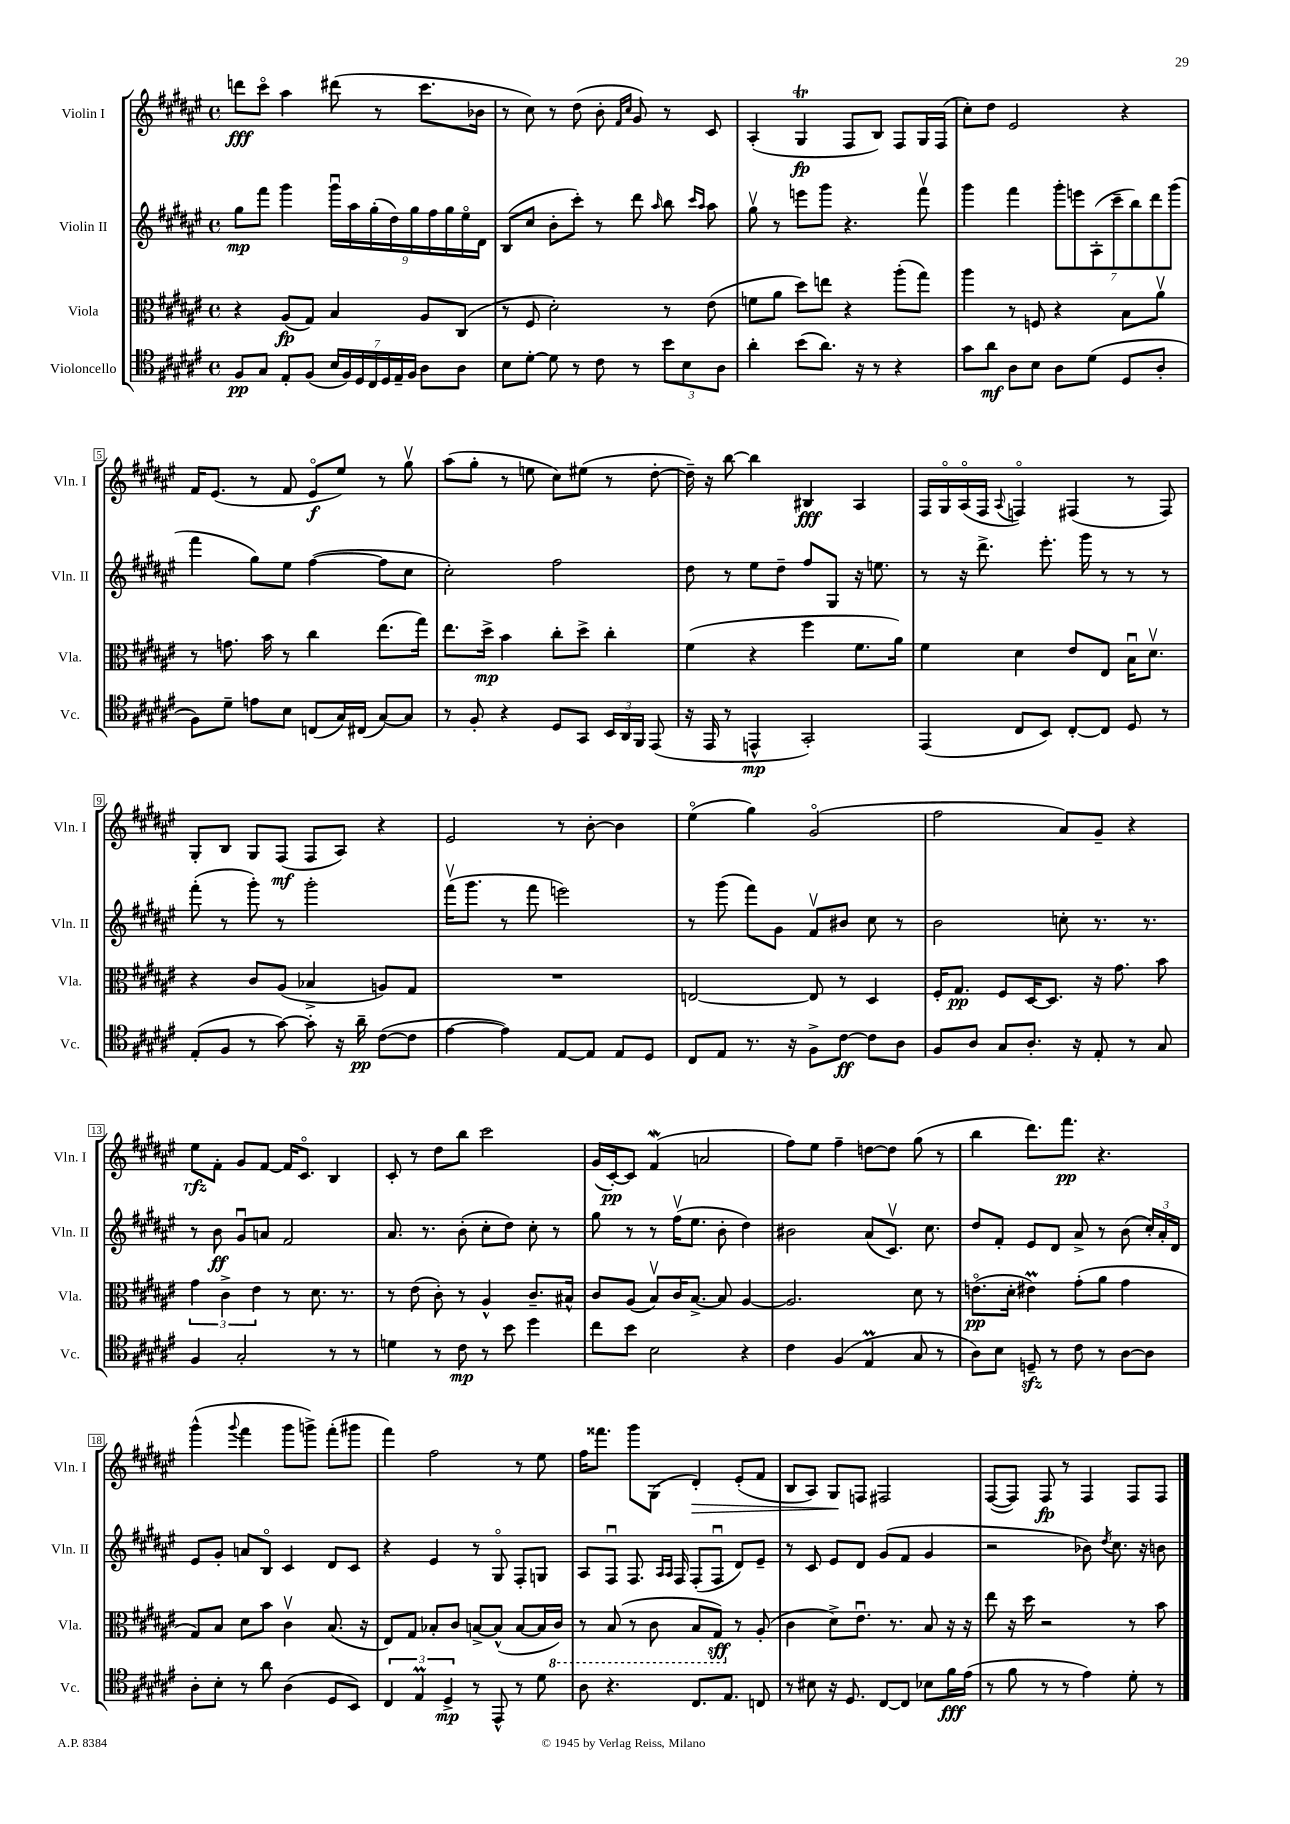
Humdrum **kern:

**kern	**dynam	**kern	**dynam	**kern	**dynam	**kern	**dynam
*part4	*part4	*part3	*part3	*part2	*part2	*part1	*part1
*staff4	*staff4	*staff3	*staff3	*staff2	*staff2	*staff1	*staff1
*I"Violoncello	*	*I"Viola	*	*I"Violin II	*	*I"Violin I	*
*I'Vc.	*	*I'Vla.	*	*I'Vln. II	*	*I'Vln. I	*
*clefC4	*	*clefC3	*	*clefG2	*	*clefG2	*
*k[f#c#g#d#a#e#]	*	*k[f#c#g#d#a#e#]	*	*k[f#c#g#d#a#e#]	*	*k[f#c#g#d#a#e#]	*
*M4/4	*	*M4/4	*	*M4/4	*	*M4/4	*
*met(c)	*	*met(c)	*	*met(c)	*	*met(c)	*
=1	=1	=1	=1	=1	=1	=1	=1
8F#/L	pp	4r	.	8gg#\L	mp	8dddn\L	fff
8G#/J	.	.	.	8fff#\J	.	8ccc#\J	.
8E#'/L	.	(8A#/L	fp	4ggg#\	.	4aa#\	.
(8F#/J	.	8G#/J)	.	.	.	.	.
28B/LL	.	4B/	.	18ggg#u\LL	.	(8ddd#X\	.
28F#/)	.	.	.	.	.	.	.
.	.	.	.	18aa#\	.	.	.
28D#/	.	.	.	.	.	.	.
28C#/	.	.	.	.	.	.	.
.	.	.	.	(18gg#'\	.	.	.
.	.	.	.	.	.	8r	.
28D#/	.	.	.	.	.	.	.
.	.	.	.	18dd#\)	.	.	.
28E#~/	.	.	.	.	.	.	.
28F#/JJ	.	.	.	.	.	.	.
.	.	.	.	18gg#\	.	.	.
8A#\L	.	8A#/L	.	.	.	8.ccc#\L	.
.	.	.	.	18ff#\	.	.	.
.	.	.	.	18gg#\	.	.	.
8A#\J	.	(8C#/J	.	.	.	.	.
.	.	.	.	18ee#\	.	.	.
.	.	.	.	.	.	16b-X\Jk	.
.	.	.	.	18d#\JJ	.	.	.
=2	=2	=2	=2	=2	=2	=2	=2
8B\L	.	8r	.	(8B/L	.	8r	.
[8d#'\J	.	8F#/	.	8cc#/J	.	8cc#\)	.
8d#\]	.	2d#'\)	.	8b'\L	.	8r	.
8r	.	.	.	8ccc#'\J)	.	(8dd#\	.
8c#\	.	.	.	8r	.	8b'\	.
.	.	.	.	.	.	16qqf#/LL	.
.	.	.	.	.	.	16qqcc#/JJ	.
8r	.	.	.	8ddd#\	.	8g#/)	.
.	.	.	.	16qqaa#/	.	.	.
12b\L	.	8r	.	8bb\	.	8r	.
12B\	.	.	.	.	.	.	.
.	.	.	.	16qqccc#/LL	.	.	.
.	.	.	.	16qqaa#/JJ	.	.	.
.	.	(8e#\	.	8aa#\	.	8c#/	.
12A#\J	.	.	.	.	.	.	.
=3	=3	=3	=3	=3	=3	=3	=3
4a#'\	.	8fn\L	.	8gg#v\	.	(4A#'/	.
.	.	8a#\J	.	8r	.	.	.
(8b\L	.	8dd#\L)	.	8eeen\L	.	4G#T/	fp
8.a#\J)	.	8een\J	.	8ggg#\J	.	.	.
.	.	4r	.	4.r	.	8F#/L	.
16r	.	.	.	.	.	.	.
8r	.	.	.	.	.	8B/J)	.
4r	.	(8aa#'\L	.	.	.	8F#/L	.
.	.	8gg#\J)	.	8fff#v\	.	16G#/L	.
.	.	.	.	.	.	(16F#/JJ	.
=4	=4	=4	=4	=4	=4	=4	=4
8g#\L	.	4aa#\	.	4ggg#\	.	8cc#'\L)	.
8a#\J	mf	.	.	.	.	8dd#\J	.
8A#\L	.	8r	.	4fff#\	.	2e#/	.
8B\J	.	8Fn/	.	.	.	.	.
8A#\L	.	4r	.	14ggg#'\L	.	.	.
.	.	.	.	14eeen\	.	.	.
(8d#\J	.	.	.	.	.	.	.
.	.	.	.	(14A#'\	.	.	.
.	.	.	.	14ccc#~\	.	.	.
8D#/L	.	8B\L	.	.	.	4r	.
.	.	.	.	14bb\)	.	.	.
.	.	.	.	14ddd#\	.	.	.
8A#'/J	.	8a#v\J	.	.	.	.	.
.	.	.	.	(14ggg#\J	.	.	.
!!LO:LB:g=z
=5	=5	=5	=5	=5	=5	=5	=5
8F#\L)	.	8r	.	4fff#\	.	16f#/KL	.
.	.	.	.	.	.	(8.e#/J	.
8d#~\J	.	8.gn\	.	.	.	.	.
8en\L	.	.	.	8gg#\L)	.	8r	.
.	.	16b\	.	.	.	.	.
8B\J	.	8r	.	8ee#\J	.	8f#/	.
(8Cn/L	.	4cc#\	.	([4ff#\	.	8e#/L	f
16G#/L)	.	.	.	.	.	8ee#/J)	.
(16C#X/JJ	.	.	.	.	.	.	.
[8G#/L)	.	(8.ee#\L	.	8ff#\L]	.	8r	.
8G#/J]	.	.	.	8cc#\J	.	8gg#v\	.
.	.	16gg#\Jk)	.	.	.	.	.
=6	=6	=6	=6	=6	=6	=6	=6
8r	.	8.ee#\L	.	2cc#'\)	.	(8aa#\L	.
8F#'/	.	.	.	.	.	8gg#'\J	.
.	.	16dd#^\Jk	mp	.	.	.	.
4r	.	4b\	.	.	.	8r	.
.	.	.	.	.	.	8een\	.
8D#/L	.	8cc#'\L	.	2ff#\	.	8cc#\L)	.
8GG#/J	.	8dd#^\J	.	.	.	(8ee#X\J	.
24BB/LL	.	4cc#'\	.	.	.	8r	.
24AA#/	.	.	.	.	.	.	.
24FF#/JJ	.	.	.	.	.	.	.
(8EE#/	.	.	.	.	.	[8dd#'\	.
=7	=7	=7	=7	=7	=7	=7	=7
16r	.	(4f#\	.	8dd#\	.	16dd#~\])	.
16EE#/	.	.	.	.	.	16r	.
8r	.	.	.	8r	.	[8bb\	.
4EEn^^/	mp	4r	.	8ee#\L	.	4bb\]	.
.	.	.	.	8dd#~\J	.	.	.
2GG#'/)	.	4ff#\	.	8ff#/L	.	4B#X/	fff
.	.	.	.	8G#/J	.	.	.
.	.	8.f#\L	.	16r	.	4A#/	.
.	.	.	.	8.een\	.	.	.
.	.	16a#\Jk)	.	.	.	.	.
=8	=8	=8	=8	=8	=8	=8	=8
(4EE#/	.	4f#\	.	8r	.	16F#/LL	.
.	.	.	.	.	.	16G#/	.
.	.	.	.	16r	.	(16A#/	.
.	.	.	.	8.ddd#^\	.	16F#/JJ	.
.	.	.	.	.	.	8qqA#/	.
8C#/L	.	4d#\	.	.	.	4Fn/)	.
8BB/J)	.	.	.	8.eee#'\	.	.	.
[8C#'/L	.	8e#/L	.	.	.	(4F#X/	.
.	.	.	.	16ggg#\	.	.	.
8C#/J]	.	8E#/J	.	8r	.	.	.
8D#/	.	16Bu\KL	.	8r	.	8r	.
.	.	8.d#v\J	.	.	.	.	.
8r	.	.	.	8r	.	8F#/)	.
!!LO:LB:g=z
=9	=9	=9	=9	=9	=9	=9	=9
(8E#'/L	.	4r	.	(8fff#'\	.	8G#'/L	.
8F#/J	.	.	.	8r	.	8B/J	.
8r	.	8c#/L	.	8ggg#'\)	.	8G#/L	.
[8g#\)	.	(8A#/J	.	8r	.	(8F#/J	mf
8g#'\]	.	4B-X^/	.	2ggg#'\	.	8F#/L	.
16r	.	.	.	.	.	8A#/J)	.
16a#~\	pp	.	.	.	.	.	.
([8c#\L	.	8An/L)	.	.	.	4r	.
8c#\J]	.	8G#/J	.	.	.	.	.
=10	=10	=10	=10	=10	=10	=10	=10
[4e#\	.	1r	.	(16fff#v\KL	.	2e#/	.
.	.	.	.	8.ggg#\J	.	.	.
4e#\])	.	.	.	8r	.	.	.
.	.	.	.	8fff#\	.	.	.
[8E#/L	.	.	.	2eeen\)	.	8r	.
8E#/J]	.	.	.	.	.	[8b'\	.
8E#/L	.	.	.	.	.	4b\]	.
8D#/J	.	.	.	.	.	.	.
=11	=11	=11	=11	=11	=11	=11	=11
8C#/L	.	[2En/	.	8r	.	(4ee#\	.
8E#/J	.	.	.	(8ggg#\	.	.	.
8.r	.	.	.	8fff#\L)	.	4gg#\)	.
.	.	.	.	8g#\J	.	.	.
16r	.	.	.	.	.	.	.
8F#^\L	.	8E/]	.	8f#v/L	.	(2g#/	.
[8c#\J	ff	8r	.	8b#X/J	.	.	.
8c#\L]	.	4D#/	.	8cc#\	.	.	.
8A#\J	.	.	.	8r	.	.	.
=12	=12	=12	=12	=12	=12	=12	=12
8F#/L	.	16F#'/KL	.	2b\	.	2ff#\	.
.	.	8.G#/J	pp	.	.	.	.
8A#/J	.	.	.	.	.	.	.
8G#/L	.	8F#/L	.	.	.	.	.
8.A#'/J	.	[16D#/K	.	.	.	.	.
.	.	8.D#/J]	.	.	.	.	.
.	.	.	.	8ccn'\	.	8a#/L)	.
16r	.	.	.	.	.	.	.
8E#'/	.	16r	.	8.r	.	8g#~/J	.
.	.	8.g#\	.	.	.	.	.
8r	.	.	.	.	.	4r	.
.	.	.	.	8.r	.	.	.
8G#/	.	8b\	.	.	.	.	.
!!LO:LB:g=z
=13	=13	=13	=13	=13	=13	=13	=13
4F#/	.	6g#\	.	8r	.	8ee#\L	rfz
.	.	.	.	8b\	ff	8f#'\J	.
.	.	6c#^\	.	.	.	.	.
2G#'/	.	.	.	8g#u/L	.	8g#/L	.
.	.	6e#\	.	.	.	.	.
.	.	.	.	8an/J	.	[8f#/J	.
.	.	8r	.	2f#/	.	16f#/KL]	.
.	.	.	.	.	.	8.c#/J	.
.	.	8.d#\	.	.	.	.	.
8r	.	.	.	.	.	4B/	.
.	.	8.r	.	.	.	.	.
8r	.	.	.	.	.	.	.
=14	=14	=14	=14	=14	=14	=14	=14
4dn\	.	8r	.	8.a#/	.	8c#'/	.
.	.	(8e#\	.	.	.	8r	.
.	.	.	.	8.r	.	.	.
8r	.	8c#'\)	.	.	.	8dd#\L	.
8c#\	mp	8r	.	(8b'\	.	8bb\J	.
8r	.	4A#^^/	.	8cc#'\L	.	2ccc#\	.
8b\	.	.	.	8dd#\J)	.	.	.
4dd#\	.	8.c#~/L	.	8cc#'\	.	.	.
.	.	.	.	8r	.	.	.
.	.	16B#X^^/Jk	.	.	.	.	.
=15	=15	=15	=15	=15	=15	=15	=15
8cc#\L	.	8c#/L	.	8gg#\	.	(16g#/LL	.
.	.	.	.	.	.	[16c#'/J)	pp
8b\J	.	(8A#/J	.	8r	.	8c#/J]	.
2B\	.	8Bv/L)	.	8r	.	(4f#w/	.
.	.	16c#/K	.	(16ff#v\KL	.	.	.
.	.	[8.B^/J	.	8.ee#\J	.	.	.
.	.	.	.	.	.	2an/	.
.	.	8B/]	.	8b'\	.	.	.
4r	.	[4A#/	.	4dd#\)	.	.	.
=16	=16	=16	=16	=16	=16	=16	=16
4c#\	.	2.A#/]	.	2b#X\	.	8ff#\L)	.
.	.	.	.	.	.	8ee#\J	.
(4F#/	.	.	.	.	.	4ff#~\	.
4E#m/	.	.	.	(8a#/L	.	[8ddn\L	.
.	.	.	.	8.c#v/J)	.	8dd\J]	.
8G#/	.	8d#\	.	.	.	(8gg#\	.
.	.	.	.	8.cc#\	.	.	.
8r	.	8r	.	.	.	8r	.
=17	=17	=17	=17	=17	=17	=17	=17
8A#\L)	.	(8.en\L	pp	8dd#/L	.	4bb\	.
8B\J	.	.	.	8f#'/J	.	.	.
.	.	16d#'\Jk	.	.	.	.	.
8Dnzz~/	.	4e#Xm\)	.	8e#/L	.	8.ddd#\L)	.
8r	.	.	.	8d#/J	.	.	.
.	.	.	.	.	.	8.fff#\J	pp
8c#\	.	(8g#'\L	.	8a#^/	.	.	.
8r	.	8a#\J	.	8r	.	4.r	.
[8A#\L	.	4g#\	.	(8b\	.	.	.
8A#\J]	.	.	.	24cc#'/LL)	.	.	.
.	.	.	.	24a#'/	.	.	.
.	.	.	.	24d#/JJ	.	.	.
!!LO:LB:g=z
=18	=18	=18	=18	=18	=18	=18	=18
8A#'\L	.	8G#/L)	.	8e#/L	.	(4ggg#^^\	.
8B'\J	.	8B/J	.	8g#'/J	.	.	.
.	.	.	.	.	.	8qqggg#/	.
8r	.	8d#\L	.	8an/L	.	4fff#\	.
8a#\	.	8b\J	.	8B/J	.	.	.
(4A#\	.	4c#v\	.	4c#/	.	8ggg#\L	.
.	.	.	.	.	.	8gggn^\J)	.
8D#/L	.	(8.B/	.	8d#/L	.	(8fff#'\L	.
8BB/J)	.	.	.	8c#/J	.	8ggg#X\J	.
.	.	16r	.	.	.	.	.
=19	=19	=19	=19	=19	=19	=19	=19
6C#/	.	8E#/L)	.	4r	.	4fff#\)	.
.	.	8G#/J	.	.	.	.	.
6E#m/	.	.	.	.	.	.	.
.	.	8B-X'/L	.	4e#/	.	2ff#\	.
6D#^/	mp	.	.	.	.	.	.
.	.	8c#/J	.	.	.	.	.
8r	.	[8Bn^/L	.	8r	.	.	.
8EE#^^/	.	(8B^^/J]	.	8G#/	.	.	.
8r	.	[8B/L	.	8F#'/L	.	8r	.
8d#\	.	16B/L]	.	8Gn/J	.	8ee#\	.
*	*	*8ba	*	*	*	*	*
.	.	16C#/JJ)	.	.	.	.	.
=20	=20	=20	=20	=20	=20	=20	=20
8A#\	.	8r	.	8A#/L	.	16ff#\KL	.
.	.	.	.	.	.	8.fff##X\J	.
4.r	.	(8BB/	.	8F#u/J	.	.	.
.	.	8r	.	8.F#/	.	8ggg#\L	.
.	.	8C#\	.	.	.	(8G#\J	.
.	.	.	.	16qqA#/LL	.	.	.
.	.	.	.	16qqA#/JJ	.	.	.
.	.	.	.	16F#/	.	.	.
!	!	!	!	!	!	!	!LO:HP:b
8.C#/L	.	8BB/L	.	(8F#'/L	.	4d#'/)	>
.	.	8GG#/J)	sff	8F#u/J	.	.	.
8.E#/J	.	.	.	.	.	.	.
*	*	*X8ba	*	*	*	*	*
.	.	8r	.	8d#/L)	.	(8e#'/L	.
8Cn/	.	(8A#'/	.	8e#~/J	.	8f#/J	.
=21	=21	=21	=21	=21	=21	=21	=21
8r	.	4c#\	.	8r	.	8B/L	.
8B#X\	.	.	.	8c#/	.	8A#/J)	.
16r	.	8d#^\L)	.	8e#/L	.	8G#/L	.
8.D#/	.	.	.	.	.	.	.
.	.	8.e#u\J	.	8d#/J	.	8Fn/J	]
[8C#/L	.	.	.	(8g#/L	.	2F#X/	.
.	.	8.r	.	.	.	.	.
8C#/J]	.	.	.	8f#/J	.	.	.
8B-X\L	.	8B/	.	4g#/	.	.	.
16f#\L	fff	16r	.	.	.	.	.
(16e#\JJ	.	16r	.	.	.	.	.
=22	=22	=22	=22	=22	=22	=22	=22
8r	.	8ee#\	.	2r	.	([8F#/L	.
8f#\	.	16r	.	.	.	8F#/J])	.
.	.	16dd#\	.	.	.	.	.
8r	.	2r	.	.	.	8F#/	fp
8r	.	.	.	.	.	8r	.
4e#\)	.	.	.	8b-X\)	.	4F#/	.
.	.	.	.	8qdd#/	.	.	.
.	.	.	.	8.cc#\	.	.	.
8d#'\	.	8r	.	.	.	8F#/L	.
.	.	.	.	16r	.	.	.
8r	.	8b\	.	8bn\	.	8F#/J	.
==	==	==	==	==	==	==	==
*-	*-	*-	*-	*-	*-	*-	*-
